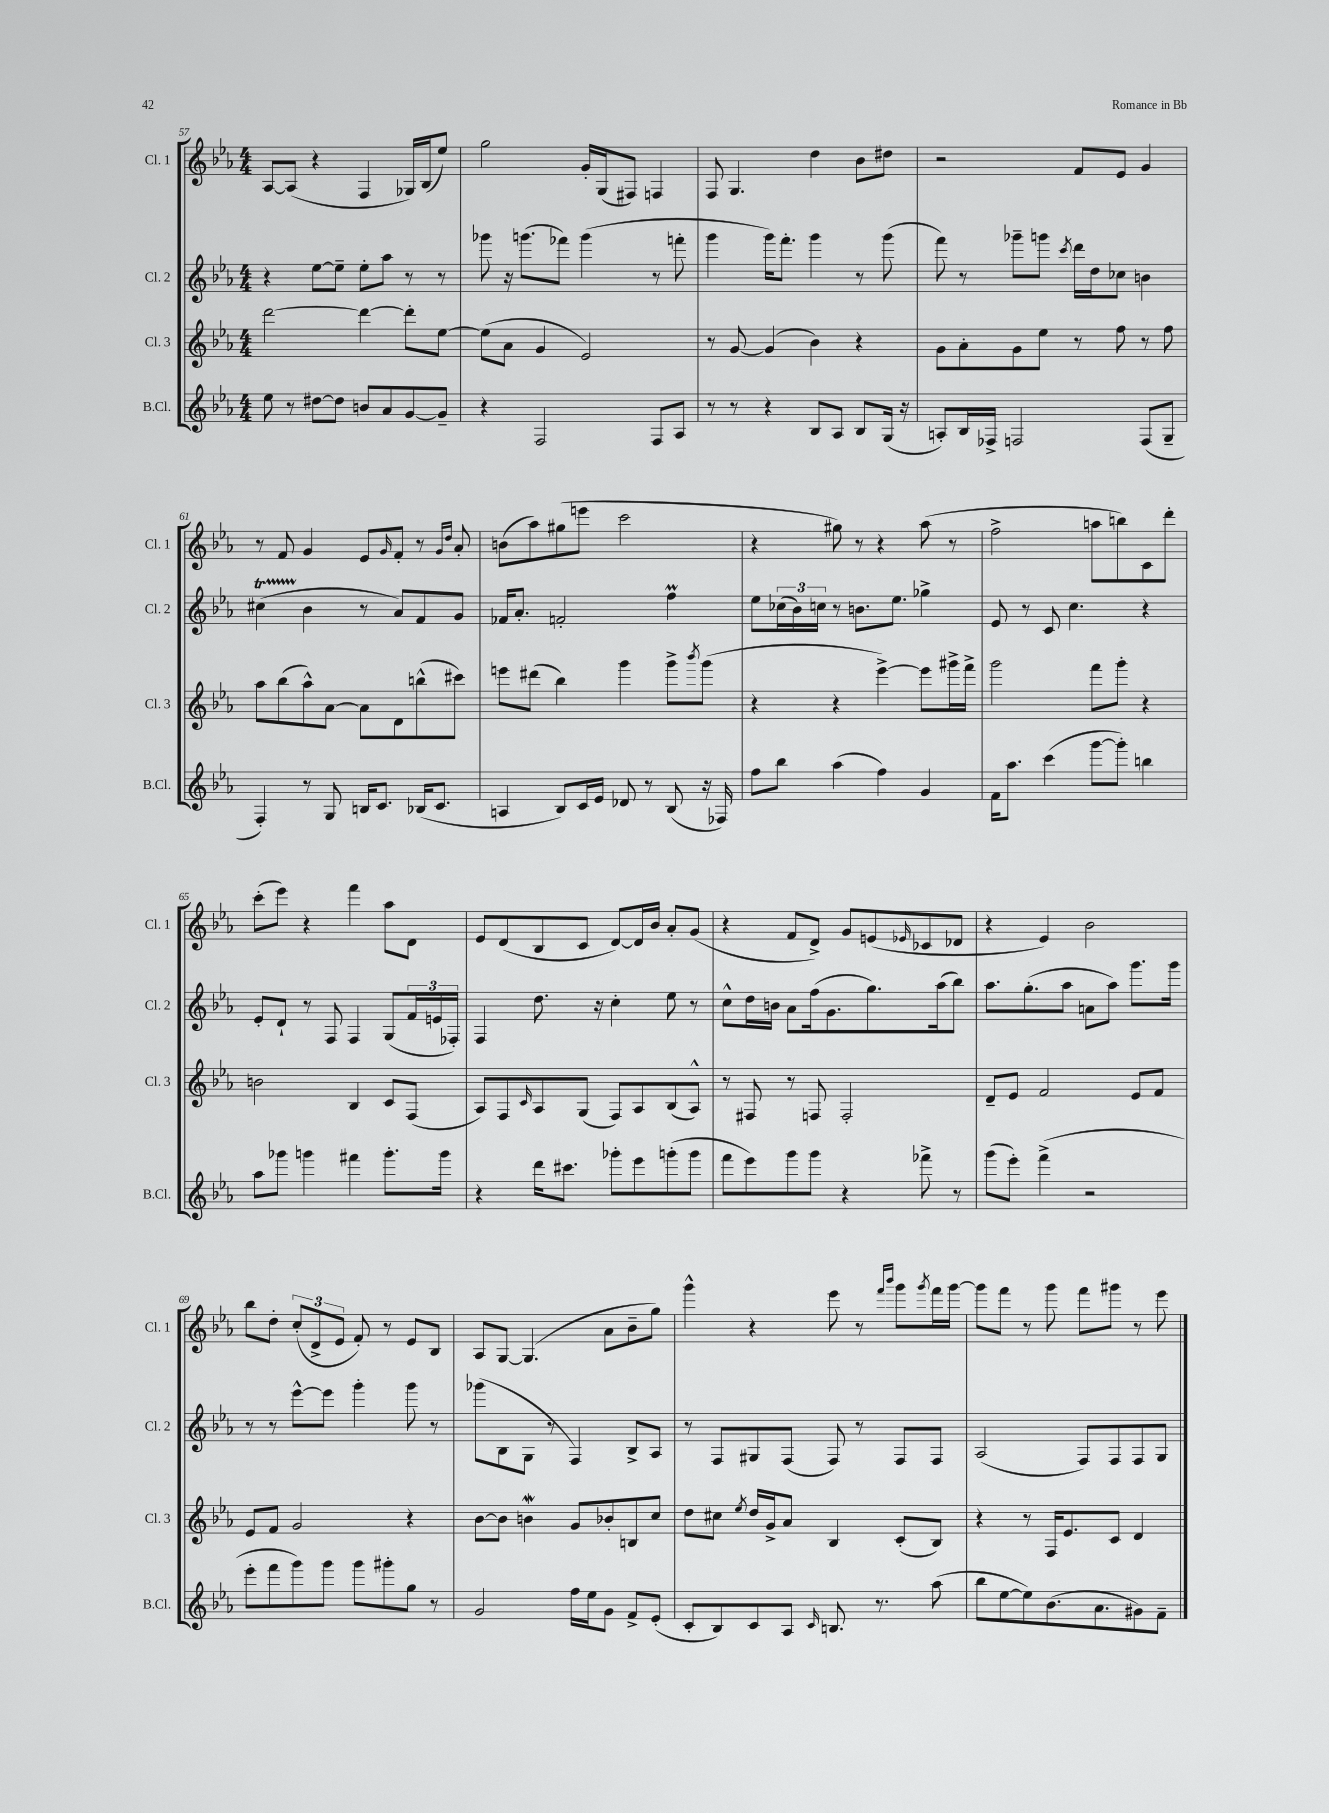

**kern	**kern	**kern	**kern
*staff4	*staff3	*staff2	*staff1
*clefG2	*clefG2	*clefG2	*clefG2
*k[b-e-a-]	*k[b-e-a-]	*k[b-e-a-]	*k[b-e-a-]
*M4/4	*M4/4	*M4/4	*M4/4
8ee-	[2ddd	4r	[8A-
8r	.	.	(8A-]
[8dd#	.	[8ee-	4r
8dd#]	.	8ee-~]	.
8b	4ddd_	8ee-'	4F
8a-	.	8aa-	.
[8g	8ddd']	8r	16G-)
.	.	.	(16B-
8g~]	[8ee-	8r	8ee-)
=	=	=	=
4r	(8ee-]	8ggg-	2gg
.	8a-	16r	.
.	.	(8.ggg	.
2F	4g	.	.
.	.	8fff-)	.
.	2e-)	(4ggg	16g'
.	.	.	(16G
.	.	.	8F#)
8F	.	8r	4F
8A-	.	8fff'	.
=	=	=	=
8r	8r	4ggg	8F
8r	[8g	.	4.G
4r	(4g]	16ggg)	.
.	.	8.fff'	.
8B-	4b-)	4ggg	4dd
8A-	.	.	.
8B-	4r	8r	8b-
(16G	.	(8ggg	8dd#
16r	.	.	.
=	=	=	=
8A')	8g	8fff)	2r
16B-	8a-'	8r	.
16F-^	.	.	.
2F	8g	8ggg-~	.
.	8ee-	8ggg	.
.	.	8qccc	.
.	8r	16ddd	8f
.	.	16dd	.
.	8ff	8cc-	8e-
(8F	8r	4b	4g
8G~	8ff	.	.
=	=	=	=
4F')	8aa-	(4cc#	8r
.	(8bb-	.	8f
8r	8aa-^^)	4b-	4g
8G	[8a-	.	.
16B	8a-]	8r	8e-
8.c	.	.	.
.	.	.	16qqg
.	8d	8a-)	8f'
(16B-	(8bb^^	8f	8r
8.c	.	.	.
.	.	.	16qqg
.	.	.	16qqdd
.	8ccc#)	8g	8a-'
=	=	=	=
4A	8eee	16f-	(8b
.	.	8.a-'	.
.	(8ddd#	.	8aa-)
8B-)	4bb-)	2f'	(8gg#
16c	.	.	8eee
16e-	.	.	.
8d-	4ggg	.	2ccc
8r	.	.	.
(8B-	8ggg^	4ff	.
.	8qbbb-	.	.
16r	(8ggg	.	.
16F-)	.	.	.
=	=	=	=
8ff	4r	8ee-	4r
8bb-	.	(24cc-	.
.	.	24b-)	.
.	.	24cc	.
(4aa-	4r	8r	8gg#)
.	.	8.b	8r
4ff)	[4eee-^)	.	4r
.	.	8.ee-	.
4g	8eee-]	4gg-^	(8aa-
.	16ggg#^	.	8r
.	16fff^	.	.
=	=	=	=
16f	2ggg	8e-	2ff^
8.aa-	.	.	.
.	.	8r	.
(4ccc	.	8c	.
.	.	4.cc	.
[8ggg	8fff	.	8aa
8ggg'])	8ggg'	.	8bb)
4bb	4r	4r	8c
.	.	.	8ddd'
=	=	=	=
8aa-	2b	8e-'	(8ccc'
8ggg-	.	8d`	8eee-)
4ggg	.	8r	4r
.	.	8F	.
4fff#	4B-	4F	4fff
8.ggg'	8c	(8G	8aa-
.	(8F	24f	8d
.	.	24e	.
16ggg	.	.	.
.	.	24F-')	.
=	=	=	=
4r	8A-)	4F	8e-
.	8F	.	(8d
.	16qqc	.	.
16ddd	8A-	8.dd	8B-
8.ccc#	.	.	.
.	(8G	.	8c
.	.	16r	.
8ggg-'	8F)	4cc'	[8d)
8eee-	8A-	.	16d]
.	.	.	16b-
(8ggg'	(8B-	8ee-	8a-'
8ggg	8A-^^)	8r	(8g
=	=	=	=
8fff	8r	8cc^^	4r
8eee-)	8F#	16dd	.
.	.	16b	.
8ggg	8r	8a-	8f
8ggg	8F	(16ff	8d^)
.	.	8.g	.
4r	2F'	.	8g
.	.	8.gg)	(8e
.	.	.	16qqe-
8fff-^	.	.	8c-
.	.	(16aa-	.
8r	.	8bb-)	8d-
=	=	=	=
(8ggg	8d~	8.aa-	4r
8eee-')	8e-	.	.
.	.	(8.gg'	.
(4fff^	2f	.	4e-)
.	.	8aa-	.
2r	.	8a	2b-
.	.	8aa-)	.
.	8e-	8.ggg	.
.	8f	.	.
.	.	16ggg	.
=	=	=	=
8eee-'	8e-	8r	8bb-
8fff	8f	8r	8dd'
8ggg)	2g	[8eee-^^	(12cc'
.	.	.	12d^
8ggg	.	8eee-]	.
.	.	.	12e-
8ggg	.	4ggg'	8f')
8ggg#'	.	.	8r
8gg	4r	8ggg	8e-
8r	.	8r	8B-
=	=	=	=
2g	[8b-	(8ggg-	8A-
.	8b-]	8B-	[8G
.	4b	8G	(4.G]
.	.	8r	.
16ff	8g	4F)	.
16ee-	.	.	.
8g	8b-'	.	8a-
8f^	8B	8B-^	8b-~
(8e-'	8cc	8A-	8gg)
=	=	=	=
8c'	8dd	8r	4ggg^^
8B-)	8cc#	8F	.
.	8qee-	.	.
8c	16dd	8G#	4r
.	16g^	.	.
8A-	8a-	(8F	.
16qqc	.	.	.
8.B	4B-	8F)	8eee-
.	.	8r	8r
8.r	.	.	.
.	.	.	16qqfff
.	.	.	16qqbbb-
.	(8c'	8F	8ggg
.	.	.	8qggg
(8aa-	8B-)	8F	16fff
.	.	.	[16ggg
=	=	=	=
8bb-	4r	(2A-	8ggg]
[8ee-	.	.	8fff
8ee-])	8r	.	8r
(8.b-	16F	.	8ggg
.	8.e-	.	.
.	.	8F)	8fff
8.a-	.	.	.
.	8c	8F	8ggg#
8g#)	4d	8F	8r
8f~	.	8G	8eee-
==	==	==	==
*-	*-	*-	*-
